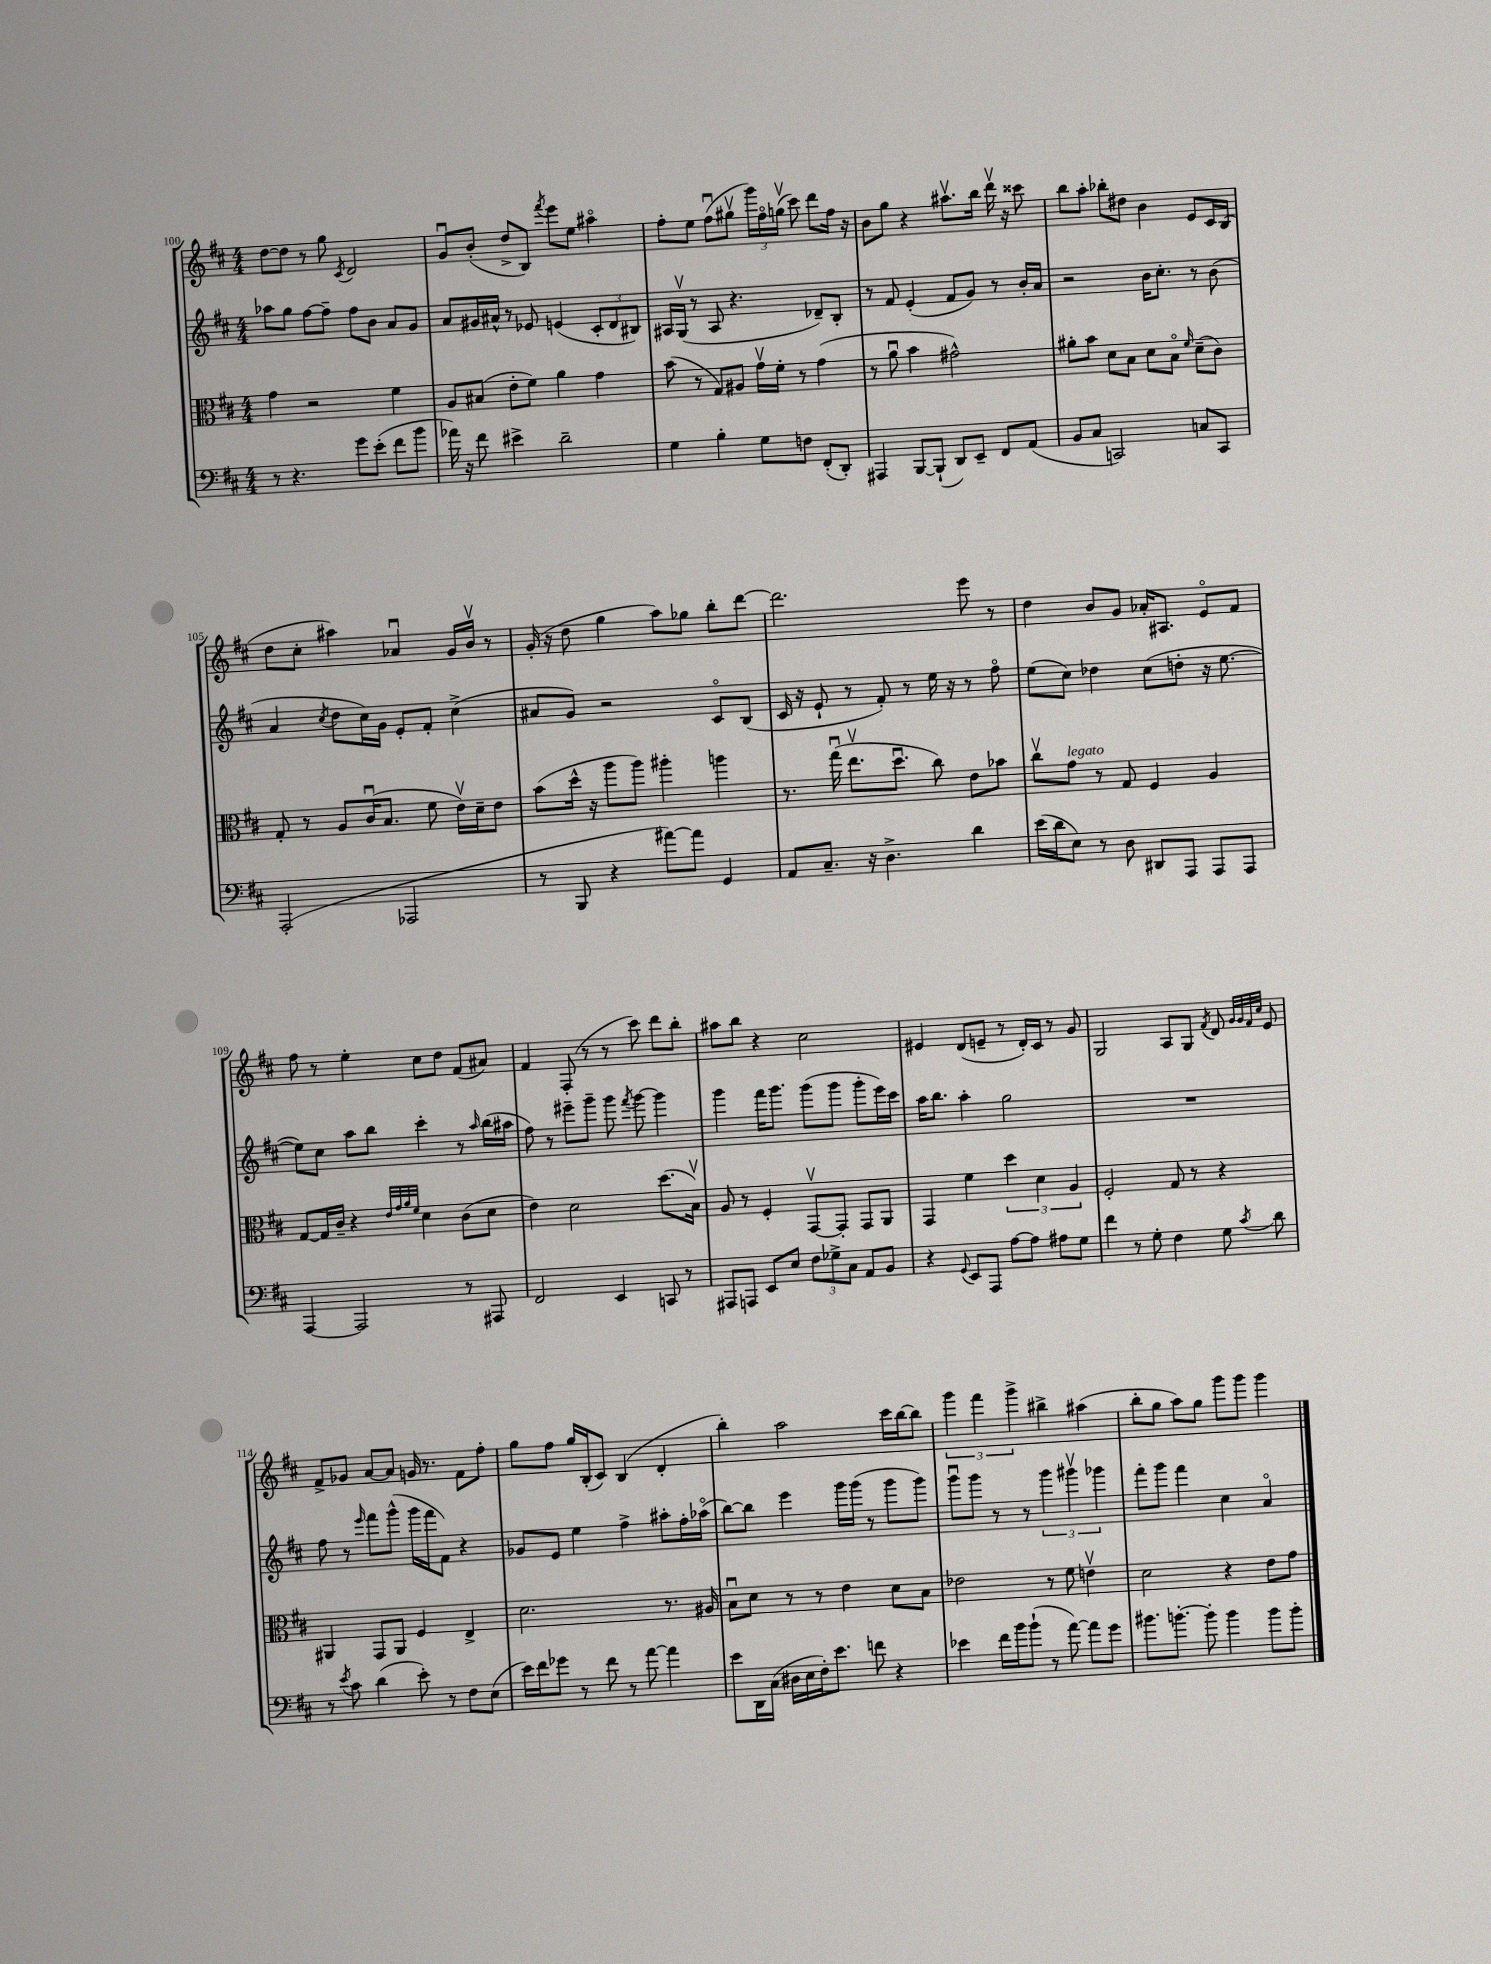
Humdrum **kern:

**kern	**kern	**kern	**kern
*staff4	*staff3	*staff2	*staff1
*clefF4	*clefC3	*clefG2	*clefG2
*k[f#c#]	*k[f#c#]	*k[f#c#]	*k[f#c#]
*M4/4	*M4/4	*M4/4	*M4/4
8r	4g	8aa-	[8dd
4.r	.	8gg	8dd]
.	2r	[8ff#	8r
.	.	8ff#~]	8gg
.	.	.	8qc#
8g	.	8ff#	2d
(8e'	.	8b	.
8f#	4f#	8a	.
8b	.	8g	.
=	=	=	=
16a-)	8A	8a	8gu
16r	.	.	.
8f#	(8B#	16g#	(8b'
.	.	16a#^^	.
4e#^	8e'	8r	8dd^
.	8f#)	8e-	8B)
.	.	.	8qfff#
2d~	4a	(4e	8eee
.	.	.	8ee
.	4g	12c#'	4aa#o
.	.	12d	.
.	.	12B#)	.
=	=	=	=
4G	(8b	16A#	8ff#'
.	.	(16Gv	.
.	8r	8r	8ee
4B'	8G)	8A#	(8ff#u
.	8A#	4.r	8gg#v
8G	16gv	.	24ggg)
.	.	.	24ff#o
.	16f#'	.	.
.	.	.	(24ggv
8F	8r	.	8ccc#)
(8FF#'	(4g	8d-~)	8ddd
8DD')	.	8B'	16ff#
.	.	.	16r
=	=	=	=
4AAA#	8r	8r	8b
.	8au	8f#	8gg
[8BBB	4b	(4e'	4r
(8BBB`]	.	.	.
8DD)	2g#^^)	8f#	8.aa#v
8EE~	.	8g)	.
.	.	.	16bb
8FF#	.	8r	16dddv
.	.	.	16r
(8AA	.	16b'	8ccc##
.	.	16a	.
=	=	=	=
8BB	8a#'	2r	8bb
8C#	8b	.	8aa'
2CC)	8d	.	8bb-'
.	8B	.	8dd#
.	8d	16b	4b
.	.	8.cc#'	.
.	8Bo	.	.
.	16qqf#	.	.
8C	(8d~	8r	8e
8CC	8c#)	(8b	16c#
.	.	.	(16B
=	=	=	=
(2AAA'	8G'	4a	8dd
.	8r	.	8cc#'
.	.	8qcc#	.
.	8A	8dd	4aa#)
.	(16c#u	16cc#)	.
.	8.B	16g	.
2AAA-	.	8e'	4a-u
.	8f#	8f#'	.
.	16ev)	(4cc#^	16g
.	16d~	.	16bv
.	8e	.	8r
=	=	=	=
8r	(8b	8a#	(16g'
.	.	.	16r
8BBB	16dd^^	8g)	8dd
.	16r	.	.
4r	8aa	2r	4gg
.	8aa)	.	.
[8a#)	4aa#'	.	8aa)
8a#]	.	.	8gg-
4GG	4aa	8c#o	8bb'
.	.	(8B	[8ddd
=	=	=	=
8AA	8.r	16c#	2.ddd]
.	.	16r	.
8.C#~	.	8e`	.
.	(16ggu	.	.
.	8.eev	8r	.
16r	.	.	.
4.D^	.	8f#')	.
.	8.ddu	.	.
.	.	8r	.
.	8cc#)	16ee	.
.	.	16r	.
4d	8e	8r	8eee
.	8b-	8ff#o	8r
=	=	=	=
(16e	8cc#v	(8ee	4dd
16d	.	.	.
8E)	8g	8cc#)	.
8r	8r	4dd-	8b
8D	8G	.	8g
8DD#	4F#	(8cc#	16a-'
.	.	.	8.A#
8AAA	.	8dd'	.
8AAA	4A	16r	8eo
.	.	[8.ee	.
8AAA	.	.	8f#
=	=	=	=
[4AAA	[8G	8ee])	8ff#
.	16G]	8cc#	8r
.	16c#~	.	.
2AAA]	4r	8aa	4ee'
.	.	8bb	.
.	32qqe	.	.
.	32qqg	.	.
.	32qqa	.	.
.	32qqf#	.	.
.	4d	4ccc#'	8cc#
.	.	.	8dd
8r	(8c#	8r	(8f#
.	.	16qqaa	.
8AAA#	8d	(16bb	8a#)
.	.	16aa#	.
=	=	=	=
2FF#	4e)	8ff#)	4f#
.	.	8r	.
.	2d	8eee#~	(8F#'
.	.	8ggg~	8r
4EE	.	8ggg	8r
.	.	8qfff#	.
.	.	[8ggg	8ccc#)
8CC	(8.dd	4ggg]	8ddd
8r	.	.	8bb'
.	16Bv)	.	.
=	=	=	=
8AAA#	8A	4ggg	8aa#
8AAA	8r	.	8bb
8EE	4F#'	16fff#	4r
.	.	8.ggg	.
8E	.	.	.
12F#	[8GGv	(8ggg	2cc#
12G-^	.	.	.
.	8GG']	8ggg	.
12C#	.	.	.
8AA	8GG	8ggg'	.
8BB	8AA	16eee)	.
.	.	16ccc#	.
=	=	=	=
4r	4GG	16aa	4e#
.	.	8.bb	.
8qqGG	.	.	.
8EE	4f#	4aa'	(8d
8AAA	.	.	8e~
[8A	6dd	2gg	8r
8A]	.	.	16d')
.	6d	.	.
.	.	.	16c#
8A#	.	.	8r
.	6A	.	.
8G	.	.	8g
=	=	=	=
4f#	2F#'	1r	2G
8r	.	.	.
8G'	.	.	.
4F#	8G	.	8A
.	8r	.	8G
.	.	.	8qf#
8G	4r	.	8d
.	.	.	32qqg
.	.	.	32qqg
.	.	.	32qqf#
8qc#	.	.	32qqcc#
8d	.	.	8e
=	=	=	=
8r	4AA#	8ff#	8f#^
8qe	.	.	.
8c#	.	8r	8g-
.	.	16qqeee	.
(4d	8GG	8fff#	[8a
.	8AA#	(8ggg^^	8a]
8e')	4F#	16ggg	16g
.	.	16fff#	8.r
8r	.	8f#)	.
8F#	4E^	4r	8f#
(8E	.	.	8ff#'
=	=	=	=
16e)	2.d	8g-	8gg
16f#	.	.	.
8g-	.	8e	8ff#
8r	.	4ee	16gg
.	.	.	(16B'
8f#	.	.	8c#)
8r	.	4ff#^	(4B
[8a	.	.	.
4a]	8.r	8aa#'	4d'
.	.	16ff#'	.
.	16A#	(16aa-o	.
=	=	=	=
8e	8Bu	[8bb)	4bb')
16DD	8d	8bb]	.
(16C#	.	.	.
16D#	8r	4eee	2aa
16E	.	.	.
16F#')	8r	.	.
8.e	.	.	.
.	4e	16ggg	.
.	.	(16ggg	.
8f	.	8r	.
4r	8d	8ggg	16ccc#
.	.	.	[16bb
.	8B	8ggg)	8bb]
=	=	=	=
4e-	2e-	8gggu	6ggg
.	.	8ggg	.
.	.	.	6fff#
16f#	.	8r	.
16b	.	.	.
.	.	.	6ggg^
(8b`	.	8r	.
8r	8r	6ggg	4bb#^
[8a)	8f#	.	.
.	.	6ggg#v	.
8a]	4ev	.	(4aa#
.	.	6ggg-	.
8g	.	.	.
=	=	=	=
8.b#	2d	8fff#'	8bb'
.	.	8ggg	8gg
[8.b'	.	.	.
.	.	4fff#	8aa)
8b']	.	.	8gg
4b	4r	4cc#	8ggg
.	.	.	8ggg
8b	8e	4ao	4ggg
8b'	8g	.	.
==	==	==	==
*-	*-	*-	*-
